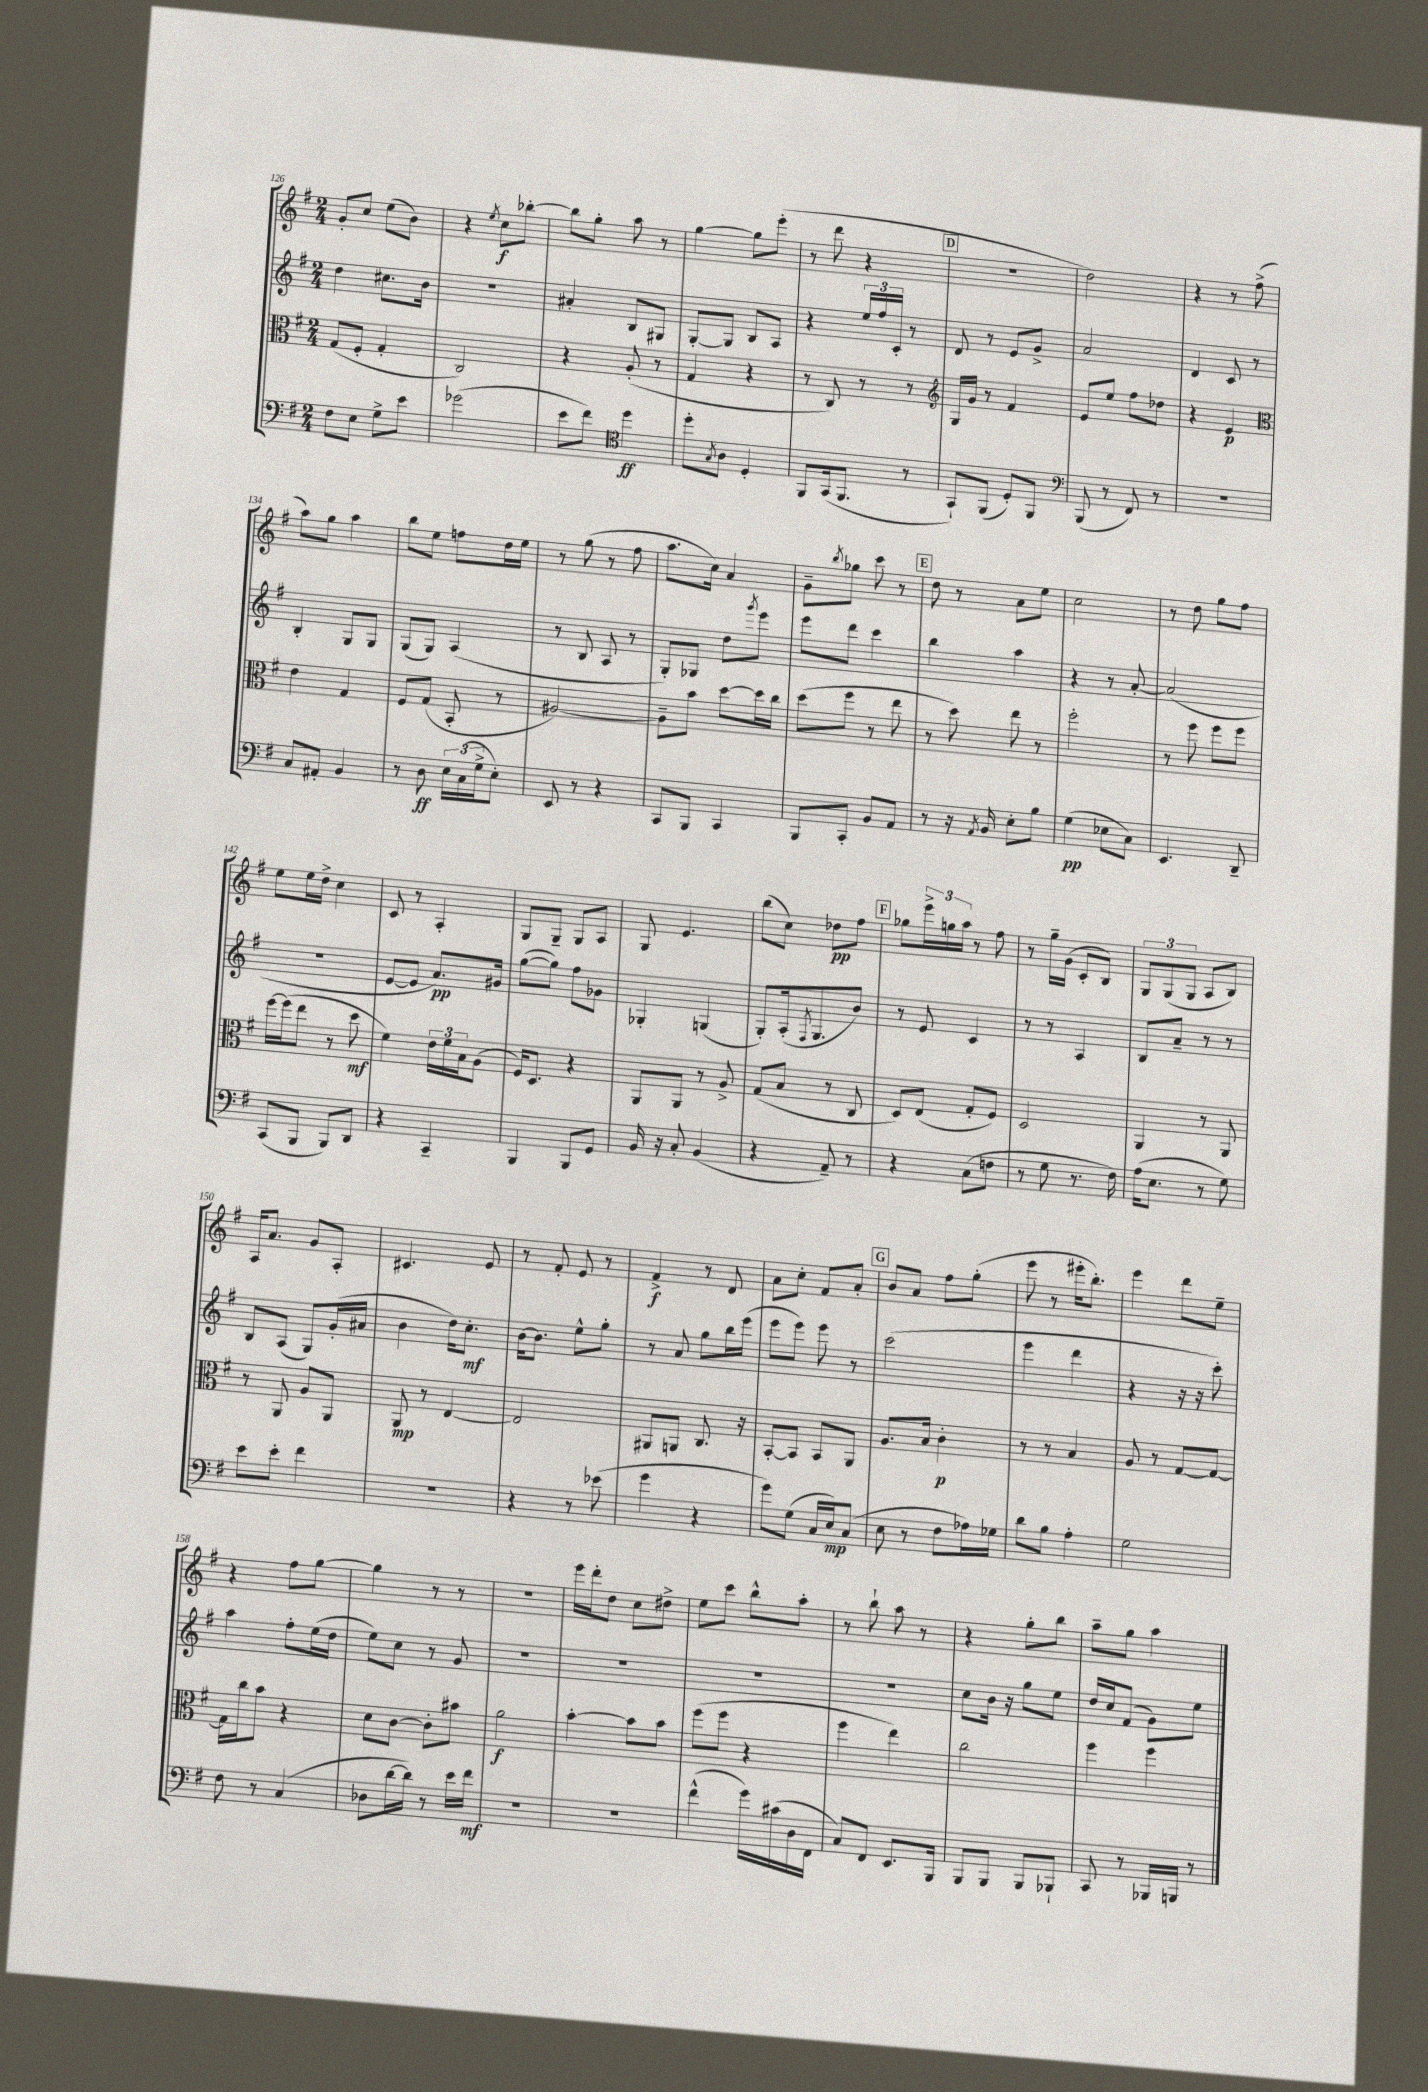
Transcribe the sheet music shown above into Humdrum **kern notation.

**kern	**kern	**kern	**kern
*staff4	*staff3	*staff2	*staff1
*clefF4	*clefC3	*clefG2	*clefG2
*k[f#]	*k[f#]	*k[f#]	*k[f#]
*M2/4	*M2/4	*M2/4	*M2/4
8F#	(8G	4dd	8g'
8E	8F#'	.	8cc
8G^	4G'	8.cc#	(8ee
8e	.	.	8b)
.	.	16b	.
=	=	=	=
(2g-	2C)	2r	4r
.	.	.	8qee
.	.	.	8cc
.	.	.	[8bb-'
=	=	=	=
8e	4r	4a#'	8bb-]
8f#)	.	.	8gg'
*clefC4	*	*	*
4dd	(8A'	8B	8aa
.	8r	8G#	8r
=	=	=	=
8dd'	4G	[8G'	[4gg
8qG	.	.	.
8A	.	8G]	.
4D'	4r	8B	8gg]
.	.	8A	(8eee'
=	=	=	=
8FF#	8r	4r	8r
(16GG	8C)	.	8ddd
8.FF#	.	.	.
.	8r	24ee	4r
.	.	24ff#	.
.	.	24c'	.
8r	8r	8r	.
=	=	=	=
*	*clefG2	*	*
8GG`)	16G	8d	2r
.	16g	.	.
(8FF#	8r	8r	.
8D')	4f#	8e	.
8FF#	.	8g^	.
=	=	=	=
*clefF4	*	*	*
(8BBB	8e	2a	2dd)
8r	8ee	.	.
8FF#)	8ff#	.	.
8r	8dd-	.	.
=	=	=	=
2r	4r	4d	4r
.	4e	8c	8r
.	.	8r	(8ff#^
=	=	=	=
*	*clefC3	*	*
8C	4e	4B'	8aa)
8AA#'	.	.	8gg
4BB	4G	8G	4aa
.	.	8G	.
=	=	=	=
8r	8F#	(8G	8bb
8D	(8G	8G)	8ee
24E	8BB'	(4A	8ff
(24C	.	.	.
24G^	.	.	.
8E')	8r	.	16dd
.	.	.	16ee
=	=	=	=
8EE	[2A#)	8r	8r
8r	.	8B	(8gg
4r	.	8A	8r
.	.	8r	8ff#
=	=	=	=
8CC	8A#~]	8G')	8.aa
8BBB	8b	8G-	.
.	.	.	16cc)
4CC	[8dd	8dd	4a
.	.	8qggg	.
.	16dd]	8eee	.
.	16cc	.	.
=	=	=	=
8BBB	(8dd	8eee	8g~
.	.	.	8qbb
8CC'	8ff#	8ddd	8gg-
8BB	8r	4ccc	8ccc
8AA	8ee	.	8r
=	=	=	=
8r	8r	4bb	8dd
16r	8dd)	.	8r
8qAA	.	.	.
16BB	.	.	.
8E'	8ee	4aa	8a
8B	8r	.	8ee
=	=	=	=
(4G	2ff#'	4r	2cc
8E-	.	8r	.
8C)	.	[8a'	.
=	=	=	=
4.EE	8r	(2a]	8r
.	8ff#	.	8dd
.	8ff#	.	8gg
8DD~	8ff#	.	8ff#
=	=	=	=
(8CC	[16ff#	2r	8ee
.	(16ff#]	.	.
8BBB	8ee	.	16ee
.	.	.	16dd^
8BBB)	8r	.	4cc
8DD	8dd	.	.
=	=	=	=
4r	4f#)	[8e	8c
.	.	8e]	8r
4CC~	24e	8.a)	4A'
.	24f#	.	.
.	24B	.	.
.	(8A	.	.
.	.	16g#	.
=	=	=	=
4BBB	16F#)	([8gg	8G
.	8.D	.	.
.	.	8gg])	8G~
8BBB	4r	8ff#	8G
8GG	.	8g-	8A
=	=	=	=
16BB	8AA	4G-'	8G
16r	.	.	.
8C'	8AA	.	4.e
(4BB	8r	(4G	.
.	8A^	.	.
=	=	=	=
4r	(8G	8G')	(8bb
.	8B	(16A'	8cc)
.	.	8qF#	.
.	.	8.G	.
8AA~)	8r	.	8dd-
8r	8C	8b)	8ff#
=	=	=	=
4r	8D)	8r	8gg-
.	(8E	8e	24eee^
.	.	.	24gg
.	.	.	24aa
(8C	8G'	4c	8r
8F	8F#)	.	8ff#
=	=	=	=
8r	2D	8r	8r
8G	.	8r	16gg~
.	.	.	(16g
8.r	.	4A	8c'
.	.	.	8B)
16F#)	.	.	.
=	=	=	=
(16A	4AA	8B	12G
8.E	.	.	.
.	.	.	(12G
.	.	8a~	.
.	.	.	12G
8r	8r	8r	8A
8G)	8AA	8r	8B)
=	=	=	=
8e	8r	8B	16A
.	.	.	8.a
8e'	8AA	(8A	.
4f#	8A	8G)	8g
.	8AA	(16g'	8A'
.	.	16a#	.
=	=	=	=
2r	8AA	4b	4.c#
.	8r	.	.
.	[4E	16dd)	.
.	.	8.cc'	.
.	.	.	8e
=	=	=	=
4r	2E]	[16b	8r
.	.	8.b]	.
.	.	.	8f#'
8r	.	8ee^^	8e
(8e-	.	8gg'	8r
=	=	=	=
4g	8AA#	8r	4f#^
.	8AA	8a	.
4r	8.C	8gg	8r
.	.	16bb	8d
.	16r	(16eee	.
=	=	=	=
8g)	[8BB'	8eee	8a
(8G	8BB]	8eee)	8cc'
16C	8BB	8eee	8f#
16E)	.	.	.
(8C	8AA	8r	8a'
=	=	=	=
8E	8.A	(2ccc	8b
8r	.	.	8a
.	16B	.	.
8F#	4c'	.	8ff#
16A-)	.	.	(8gg'
16G-	.	.	.
=	=	=	=
8d	8r	4eee	8eee
8B	8r	.	8r
4A'	4B	4ddd	16eee#'
.	.	.	8.bb')
=	=	=	=
2G	8A	4r	4eee
.	8r	.	.
.	[8G	16r	8ddd
.	.	16r	.
.	8G_	8ccc')	8ee~
=	=	=	=
8F#	16G]	4aa	4r
.	16cc	.	.
8r	8b	.	.
(4C	4r	8ff#'	8ff#
.	.	(16ee	[8gg
.	.	16dd	.
=	=	=	=
8D-	8d	8ee)	4gg]
[16d	[8c	8cc	.
16d])	.	.	.
8r	8c']	8r	8r
16e	8b#	8g	8r
16f#	.	.	.
=	=	=	=
2r	2a	2r	2r
=	=	=	=
2r	[4b'	2r	16eee
.	.	.	16ddd'
.	.	.	8dd
.	8b]	.	8cc
.	8b	.	8dd#^
=	=	=	=
(4f#^^	(8ff#	2r	8ee
.	8ff#	.	8ccc
16g)	4r	.	8bb^^
(16c#	.	.	.
16D	.	.	8aa'
16FF#	.	.	.
=	=	=	=
8C)	4ff#	2r	8r
8FF#	.	.	8bb`
8.EE	4ee)	.	8aa
.	.	.	8r
16BBB	.	.	.
=	=	=	=
8BBB	2cc	8cc	4r
8BBB	.	16b	.
.	.	16r	.
8BBB	.	8gg	8gg'
8BBB-`	.	8ee	8bb
=	=	=	=
8CC	4ff#	16dd	8aa~
.	.	16cc	.
8r	.	(8f#	8gg
16BBB-	4ff#	8g)	4aa
16BBB	.	.	.
8r	.	8ee	.
==	==	==	==
*-	*-	*-	*-
